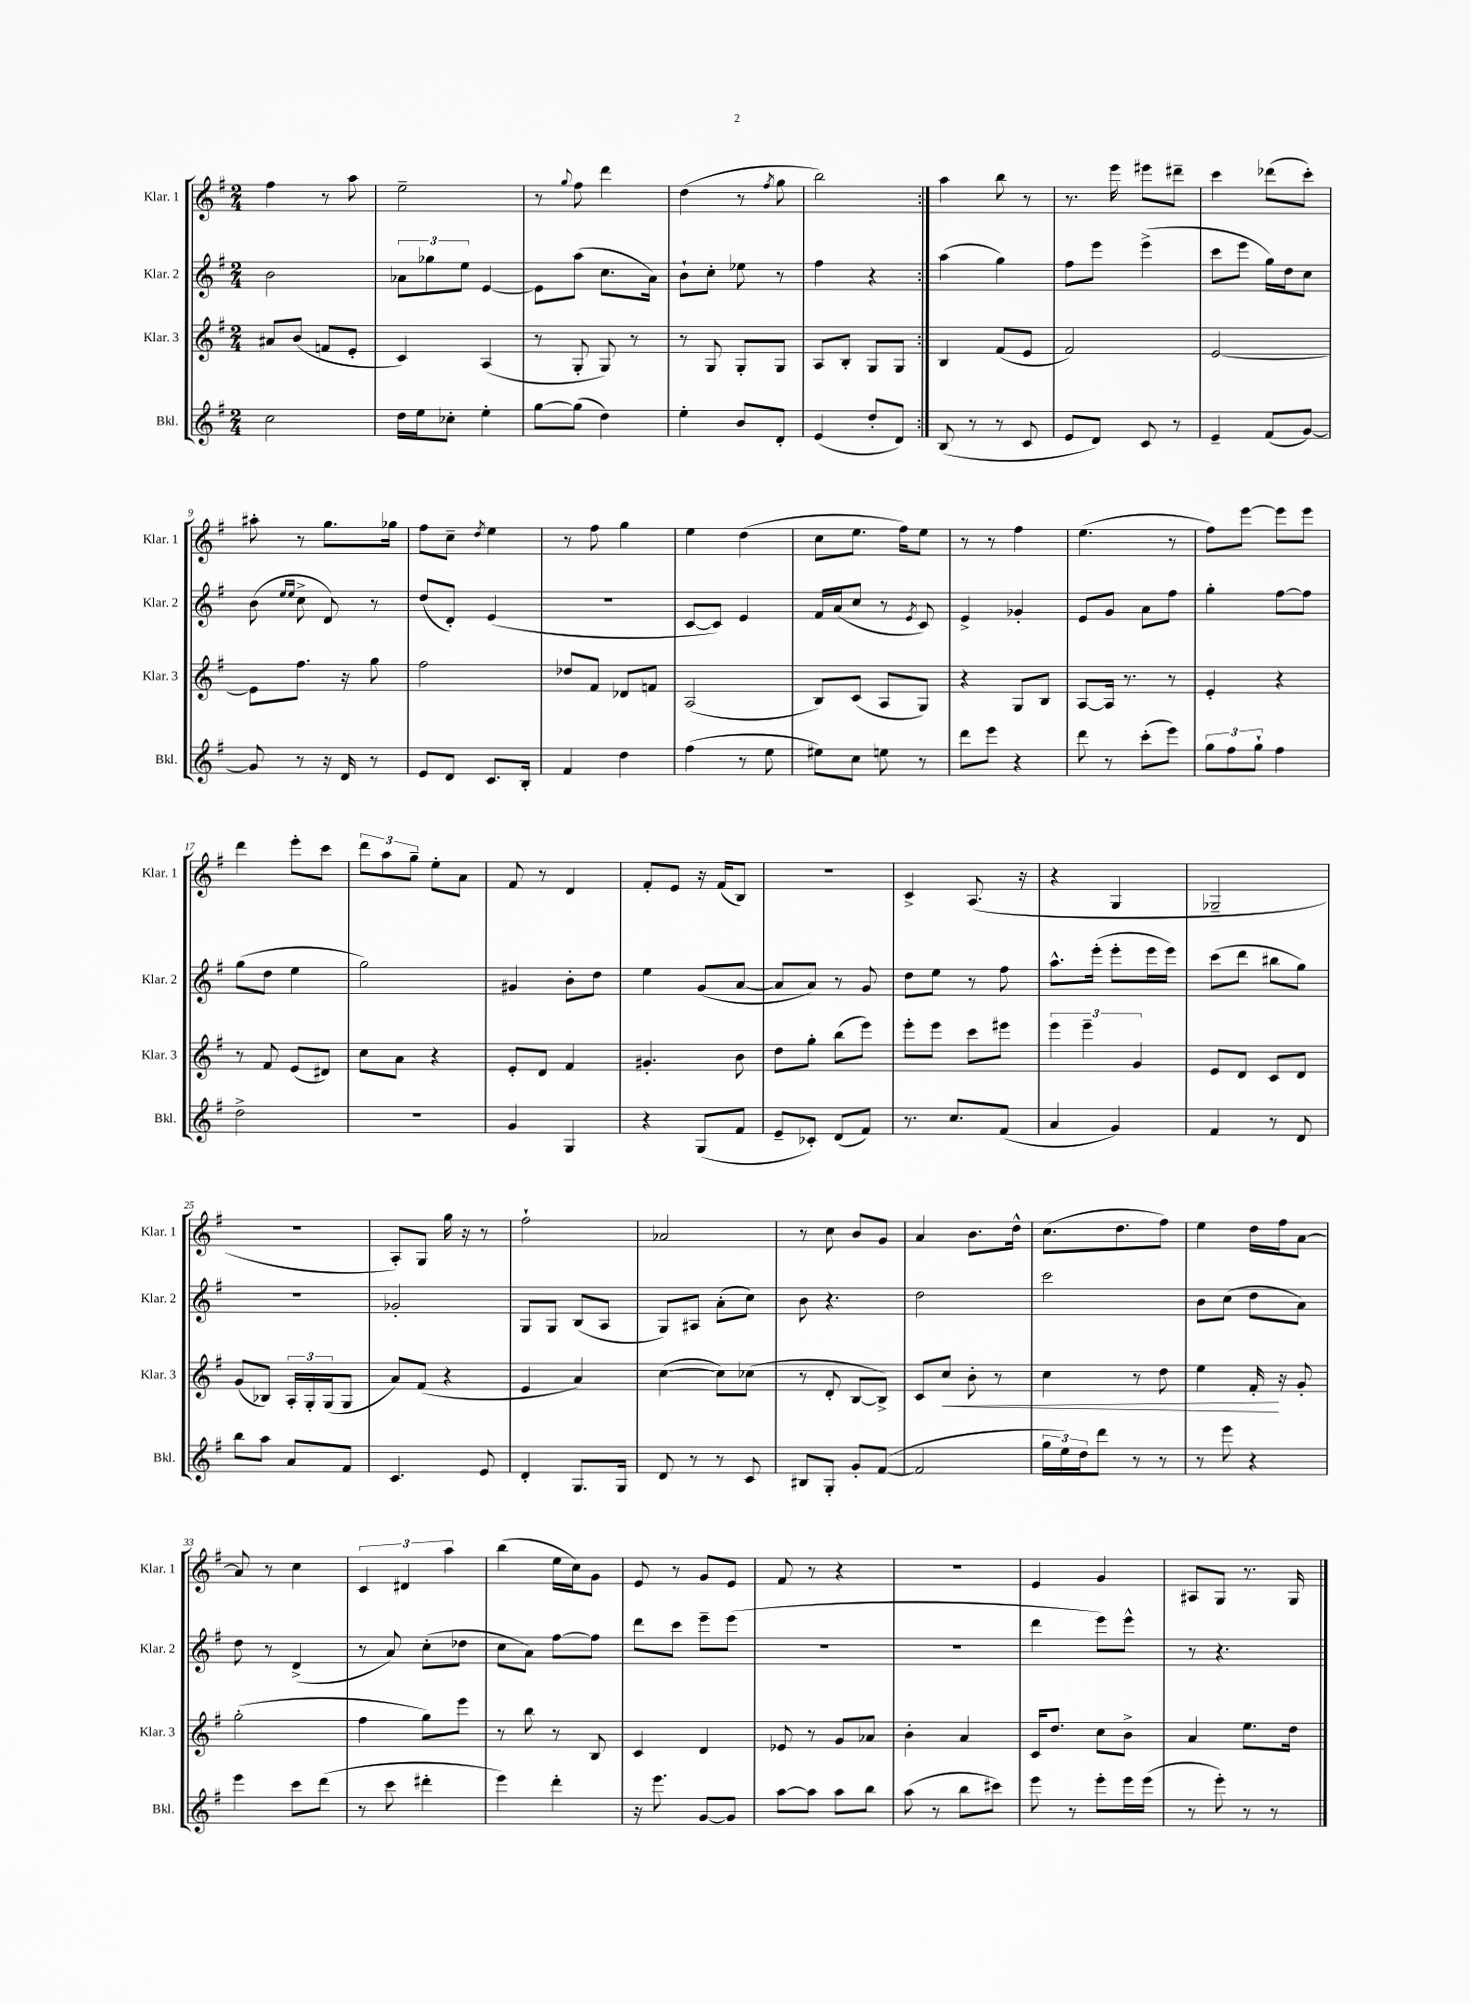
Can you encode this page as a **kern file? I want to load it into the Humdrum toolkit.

**kern	**kern	**kern	**kern
*staff4	*staff3	*staff2	*staff1
*clefG2	*clefG2	*clefG2	*clefG2
*k[f#]	*k[f#]	*k[f#]	*k[f#]
*M2/4	*M2/4	*M2/4	*M2/4
2cc	8a#	2b	4ff#
.	(8b	.	.
.	8f	.	8r
.	8e'	.	8aa
=	=	=	=
16dd	4c)	12a-	2ee~
16ee	.	.	.
.	.	12gg-	.
8cc-'	.	.	.
.	.	12ee	.
4ee'	(4A	[4e	.
=	=	=	=
[8gg	8r	8e]	8r
.	.	.	8qqgg
(8gg]	8G'	(8aa	8ff#
4dd)	8G)	8.cc	4ddd
.	8r	.	.
.	.	16a)	.
=	=	=	=
4ee'	8r	8b`	(4dd
.	8G	8cc'	.
8b	8G'	8ee-	8r
.	.	.	8qff#
8d'	8G	8r	8gg
=	=	=	=
(4e	8A	4ff#	2bb)
.	8B'	.	.
8dd'	8G	4r	.
8d)	8G	.	.
=:|!	=:|!	=:|!	=:|!
(8B	4B	(4aa	4aa
8r	.	.	.
8r	(8f#	4gg)	8bb
8c	8e	.	8r
=	=	=	=
8e	2f#)	8ff#	8.r
8d)	.	8eee	.
.	.	.	16eee
8c	.	(4eee^	8eee#
8r	.	.	8ddd#~
=	=	=	=
4e~	[2e	8ccc	4ccc
.	.	8eee	.
(8f#	.	16gg)	(8ddd-
.	.	16dd	.
[8g)	.	8cc	8ccc')
=	=	=	=
8g]	8e]	(8b	8aa#'
.	.	16qqee	.
.	.	16qqee	.
8r	8.ff#	8cc^	8r
16r	.	8d)	8.gg
16d	16r	.	.
8r	8gg	8r	.
.	.	.	16gg-
=	=	=	=
8e	2ff#	(8dd	8ff#
8d	.	8d')	8cc~
.	.	.	8qdd
8.c	.	(4e	4ee
16B'	.	.	.
=	=	=	=
4f#	8dd-	2r	8r
.	8f#	.	8ff#
4dd	8d-	.	4gg
.	8f	.	.
=	=	=	=
(4ff#	(2A	[8c	4ee
.	.	8c])	.
8r	.	4e	(4dd
8ee	.	.	.
=	=	=	=
8ee#)	8B)	16f#	8cc
.	.	(16a	.
8cc	(8c	8cc	8.ee
8ee	8A	8r	.
.	.	.	16ff#)
.	.	8qe	.
8r	8G)	8c)	8ee
=	=	=	=
8ddd	4r	4e^	8r
8eee	.	.	8r
4r	8G	4g-'	4ff#
.	8B	.	.
=	=	=	=
8ddd	[8A	8e	(4.ee
8r	16A]	8g	.
.	8.r	.	.
(8ccc'	.	8a	.
8eee)	8r	8ff#	8r
=	=	=	=
12gg	4e'	4gg'	8ff#)
12ff#	.	.	.
.	.	.	[8eee
12gg`	.	.	.
4ff#	4r	[8ff#	8eee]
.	.	8ff#]	8eee
=	=	=	=
2dd^	8r	(8gg	4ddd
.	8f#	8dd	.
.	(8e	4ee	8eee'
.	8d#)	.	8ccc
=	=	=	=
2r	8cc	2gg)	12ddd
.	.	.	12aa
.	8a	.	.
.	.	.	12gg~
.	4r	.	8ee'
.	.	.	8a
=	=	=	=
4g	8e'	4g#	8f#
.	8d	.	8r
4G	4f#	8b'	4d
.	.	8dd	.
=	=	=	=
4r	4.g#'	4ee	8f#'
.	.	.	8e
(8G	.	(8g	16r
.	.	.	(16f#
8f#	8b	[8a	8B)
=	=	=	=
8e~	8dd	8a]	2r
8c-')	8gg'	8a)	.
(8d	(8bb	8r	.
8f#)	8eee)	8g	.
=	=	=	=
8.r	8eee'	8dd	4c^
.	8eee	8ee	.
8.cc	.	.	.
.	8ccc	8r	(8.A
(8f#	8eee#	8ff#	.
.	.	.	16r
=	=	=	=
4a	6eee	8.aa^^	4r
.	6eee~	.	.
.	.	(16eee'	.
4g)	.	8eee'	4G
.	6g	.	.
.	.	16eee	.
.	.	16eee)	.
=	=	=	=
4f#	8e	(8ccc	2G-~
.	8d	8ddd	.
8r	8c	8bb#	.
8d	8d	8gg)	.
=	=	=	=
8bb	(8g	2r	2r
8aa	8B-)	.	.
8a	24A'	.	.
.	24G'	.	.
.	(24G	.	.
8f#	8G	.	.
=	=	=	=
4.c	8a)	2g-'	8A')
.	(8f#	.	8G
.	4r	.	16gg
.	.	.	16r
8e	.	.	8r
=	=	=	=
4d'	4e	8G	2ff#`
.	.	8G	.
8.G	4a)	(8B	.
.	.	8A	.
16G	.	.	.
=	=	=	=
8d	([4cc	8G)	2a-
8r	.	8A#	.
8r	8cc])	(8a'	.
8c	(8cc-	8cc)	.
=	=	=	=
8B#	8r	8b	8r
8G'	8d'	4.r	8cc
8g'	[8B	.	8b
([8f#	8B^])	.	8g
=	=	=	=
2f#]	8c	2dd	4a
.	8cc	.	.
.	8b'	.	8.b
.	8r	.	.
.	.	.	16dd^^
=	=	=	=
24gg	4cc	2ccc	(8.cc
24ee)	.	.	.
24dd	.	.	.
8ddd	.	.	.
.	.	.	8.dd
8r	8r	.	.
8r	8dd	.	8ff#)
=	=	=	=
8r	4ee	8b	4ee
8eee	.	(8cc	.
4r	16f#'	8dd	16dd
.	16r	.	16ff#
.	8g'	8a)	[8a
=	=	=	=
4eee	(2gg'	8dd	8a]
.	.	8r	8r
8ccc	.	(4d^	4cc
(8ddd	.	.	.
=	=	=	=
8r	4ff#	8r	6c
8ccc	.	8a)	.
.	.	.	6d#
4ddd#'	8gg)	(8cc'	.
.	.	.	6aa
.	8eee	8dd-	.
=	=	=	=
4eee)	8r	8cc	(4bb
.	8bb	8a)	.
4ddd'	8r	[8ff#	16ee
.	.	.	16cc)
.	8B	8ff#]	8g
=	=	=	=
16r	4c	8ddd	8e
8.eee	.	.	.
.	.	8ccc	8r
[8g	4d	8eee~	8g
8g]	.	(8eee	8e
=	=	=	=
[8aa	8e-	2r	8f#
8aa]	8r	.	8r
8aa	8g	.	4r
8bb	8a-	.	.
=	=	=	=
(8aa	4b'	2r	2r
8r	.	.	.
8bb	4a	.	.
8ccc#)	.	.	.
=	=	=	=
8eee	16c	4ddd	4e
.	8.dd	.	.
8r	.	.	.
8eee'	8cc	8eee)	4g
16eee	8b^	8eee^^	.
(16eee	.	.	.
=	=	=	=
8r	4a	8r	8A#
8eee')	.	4.r	8G
8r	8.ee	.	8.r
8r	.	.	.
.	16dd	.	16G
==	==	==	==
*-	*-	*-	*-
